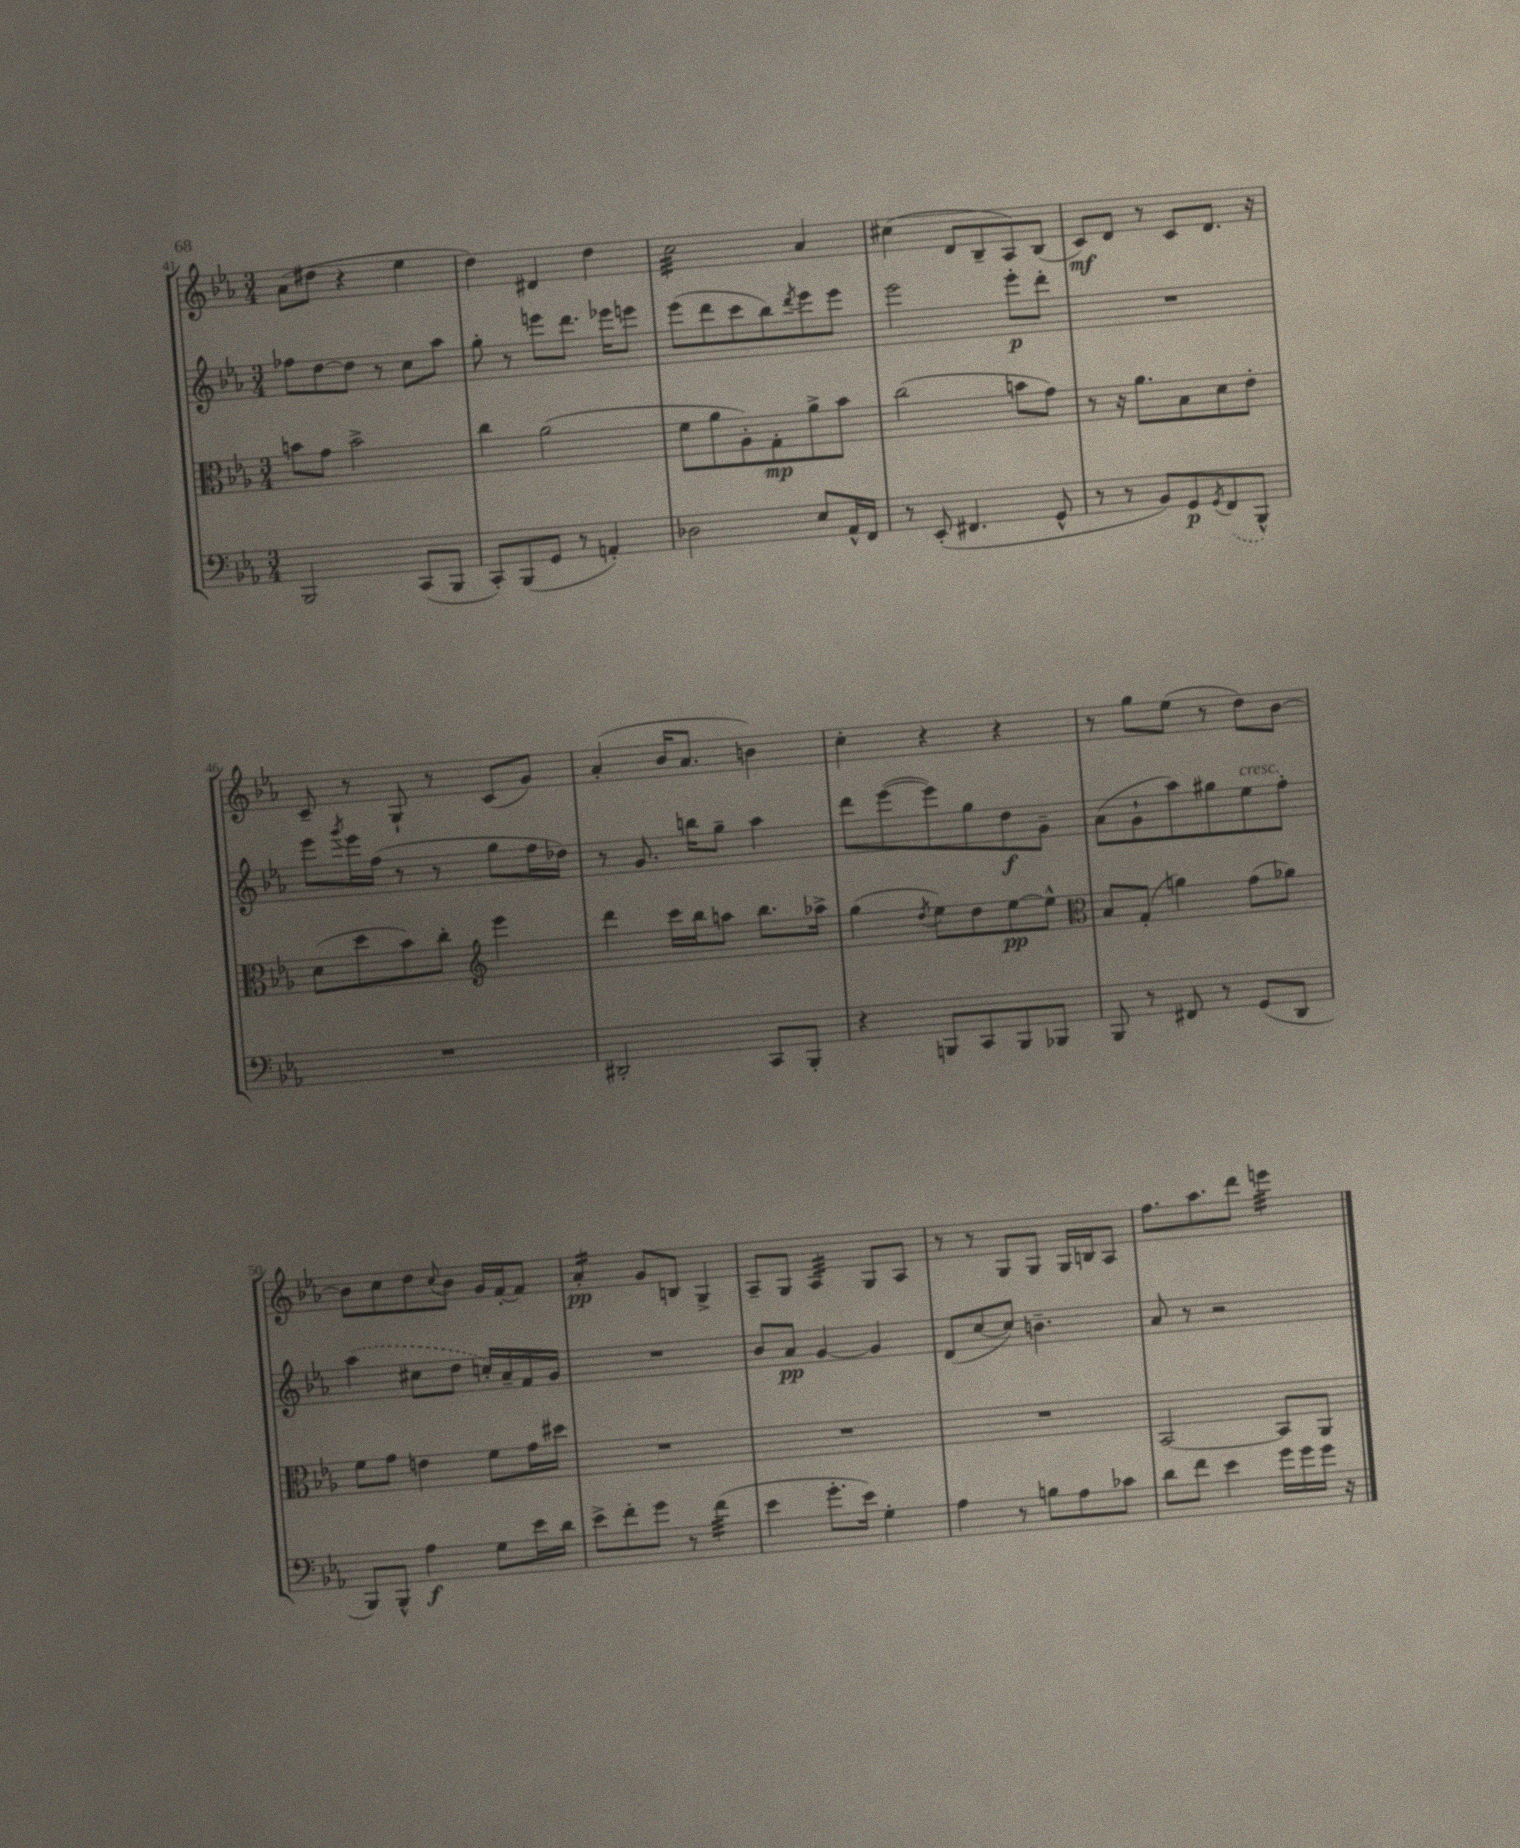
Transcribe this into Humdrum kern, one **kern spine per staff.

**kern	**kern	**kern	**kern
*staff4	*staff3	*staff2	*staff1
*clefF4	*clefC3	*clefG2	*clefG2
*k[b-e-a-]	*k[b-e-a-]	*k[b-e-a-]	*k[b-e-a-]
*M3/4	*M3/4	*M3/4	*M3/4
2BBB-/	8b\L	8ff-\L	(8a-\L
.	8g\J	[8dd\	8dd#\J
.	2b^\	8dd\]J	4r
.	.	8r	.
(8CC/L	.	8cc\L	4ee-\
8BBB-/J	.	8aa-\J	.
=	=	=	=
8CC'/L)	4cc\	8gg'\	4dd\)
(8BBB-/	.	8r	.
8GG/J	(2a-\	8eee\L	4d#/
8r	.	8.ddd\J	.
4AA'/)	.	.	4dd\
.	.	16eee-\LK	.
.	.	8eee\J	.
=	=	=	=
2D-\	8f\L	(8eee-\L	2cc\
.	8a-\	8ddd\	.
.	8A-'\)	8ccc\	.
.	8G'\	8bb-\)	.
.	.	8qddd/	.
8E-/L	8a-^\	8eee-\	4a-/
16AA-^^/L	8b-\J	8eee-\J	.
16FF/JJ	.	.	.
=	=	=	=
8r	(2cc\	2eee-\	(4cc#\
(8EE-'/	.	.	.
4.FF#/	.	.	8d/L
.	.	.	8B-~/
.	8b\L	8eee-'\L	8A-/)
8GG^^/	8g\J)	8ddd'\J	(8B-/J
=	=	=	=
8r	8r	2.r	8c/L)
8r	16r	.	8d/J
.	8.a-\L	.	.
8BB-/L)	.	.	8r
8GG/	8B-\	.	8c/L
8qGG/	.	.	.
(8FF/	8d\	.	8.d/J
8BBB-^^/J)	8e-'\J	.	.
.	.	.	16r
=	=	=	=
2.r	(8d\L	8eee-\L	8c~/
.	.	8qggg/	.
.	8dd\	16eee-\L	8r
.	.	(16ff\JJ	.
.	8b-\)	8r	8G`/
.	8cc'\J	8r	8r
*	*clefG2	*	*
.	4eee-\	8gg\L	(8c/L
.	.	16ff\L	8g/J)
.	.	16dd-\JJ)	.
=	=	=	=
2DD#'/	4ddd\	8r	(4a-'/
.	.	8.g/	.
.	16ccc\LL	.	16b-/LK
.	16bb-\J	16bb\LK	8.a-/J
.	8aa\J	8gg~\J	.
8CC/L	8.bb-\L	4aa-\	4b\)
8BBB-'/J	.	.	.
.	16aa-^\Jk	.	.
=	=	=	=
4r	(4gg\	8ddd\L	4cc'\
.	.	([8eee-\	.
.	8qdd/	.	.
8BBB/L	8ee-\L)	8eee-\])	4r
8CC/	8dd\	8gg\	.
8BBB/	[8ee-\	8dd\	4r
8BBB-/J	8ee-^^\]J	8g~\J	.
=	=	=	=
*	*clefC3	*	*
8BBB-/	8B-/L	(8a-\L	8r
8r	(8G'/J	8g`\	8gg\L
8FF#/	4a\)	8aa-\)	(8ee-\J
8r	.	8gg#\	8r
(8GG/L	(8g\L	8ee-\	8dd\L)
8DD/J	8a-\J)	8ff'\J	[8b-\J
=	=	=	=
8BBB-/L)	8f\L	(4aa-\	8b-\]L
8BBB-^^/J	8g\J	.	8cc\
4A-\	4e\	8cc#\L	8dd\
.	.	.	8qqcc/
.	.	8dd\J	8b-\J
8G\L	8f\L	16cc'/LL)	16g/LL
.	.	16a-~/	[16f'/J
16e-\L	16g\L	16f/	8f/]J
16d\JJ	16dd#\JJ	16g/JJ	.
=	=	=	=
8e-^\L	2.r	2.r	4a-'/
8f'\	.	.	.
8g\J	.	.	8g/L
8r	.	.	8B/J
(4f\	.	.	4G^/
=	=	=	=
4e-\	2.r	8b-/L	8A-~/L
.	.	8a-/J	8G/J
8.g'\L	.	[4g/	4A-/
16e-\Jk)	.	.	.
4G'\	.	4g/]	8G/L
.	.	.	8A-/J
=	=	=	=
4A-\	2.r	(8d/L	8r
.	.	[8cc/	8r
8r	.	8cc/]J)	8G/L
8B\L	.	4.b~\	8G/J
8A-\	.	.	16G/LL
.	.	.	16B/J
8c-\J	.	.	8A-/J
=	=	=	=
8d\L	[2BB-/	8a-/	8.ff\L
8f\J	.	8r	.
.	.	.	8.aa-\
4e-\	.	2r	.
.	.	.	8ddd\J
16g\LL	8BB-/]L	.	4eee\
16g\	.	.	.
16g\JJ	8AA-/J	.	.
16r	.	.	.
==	==	==	==
*-	*-	*-	*-
